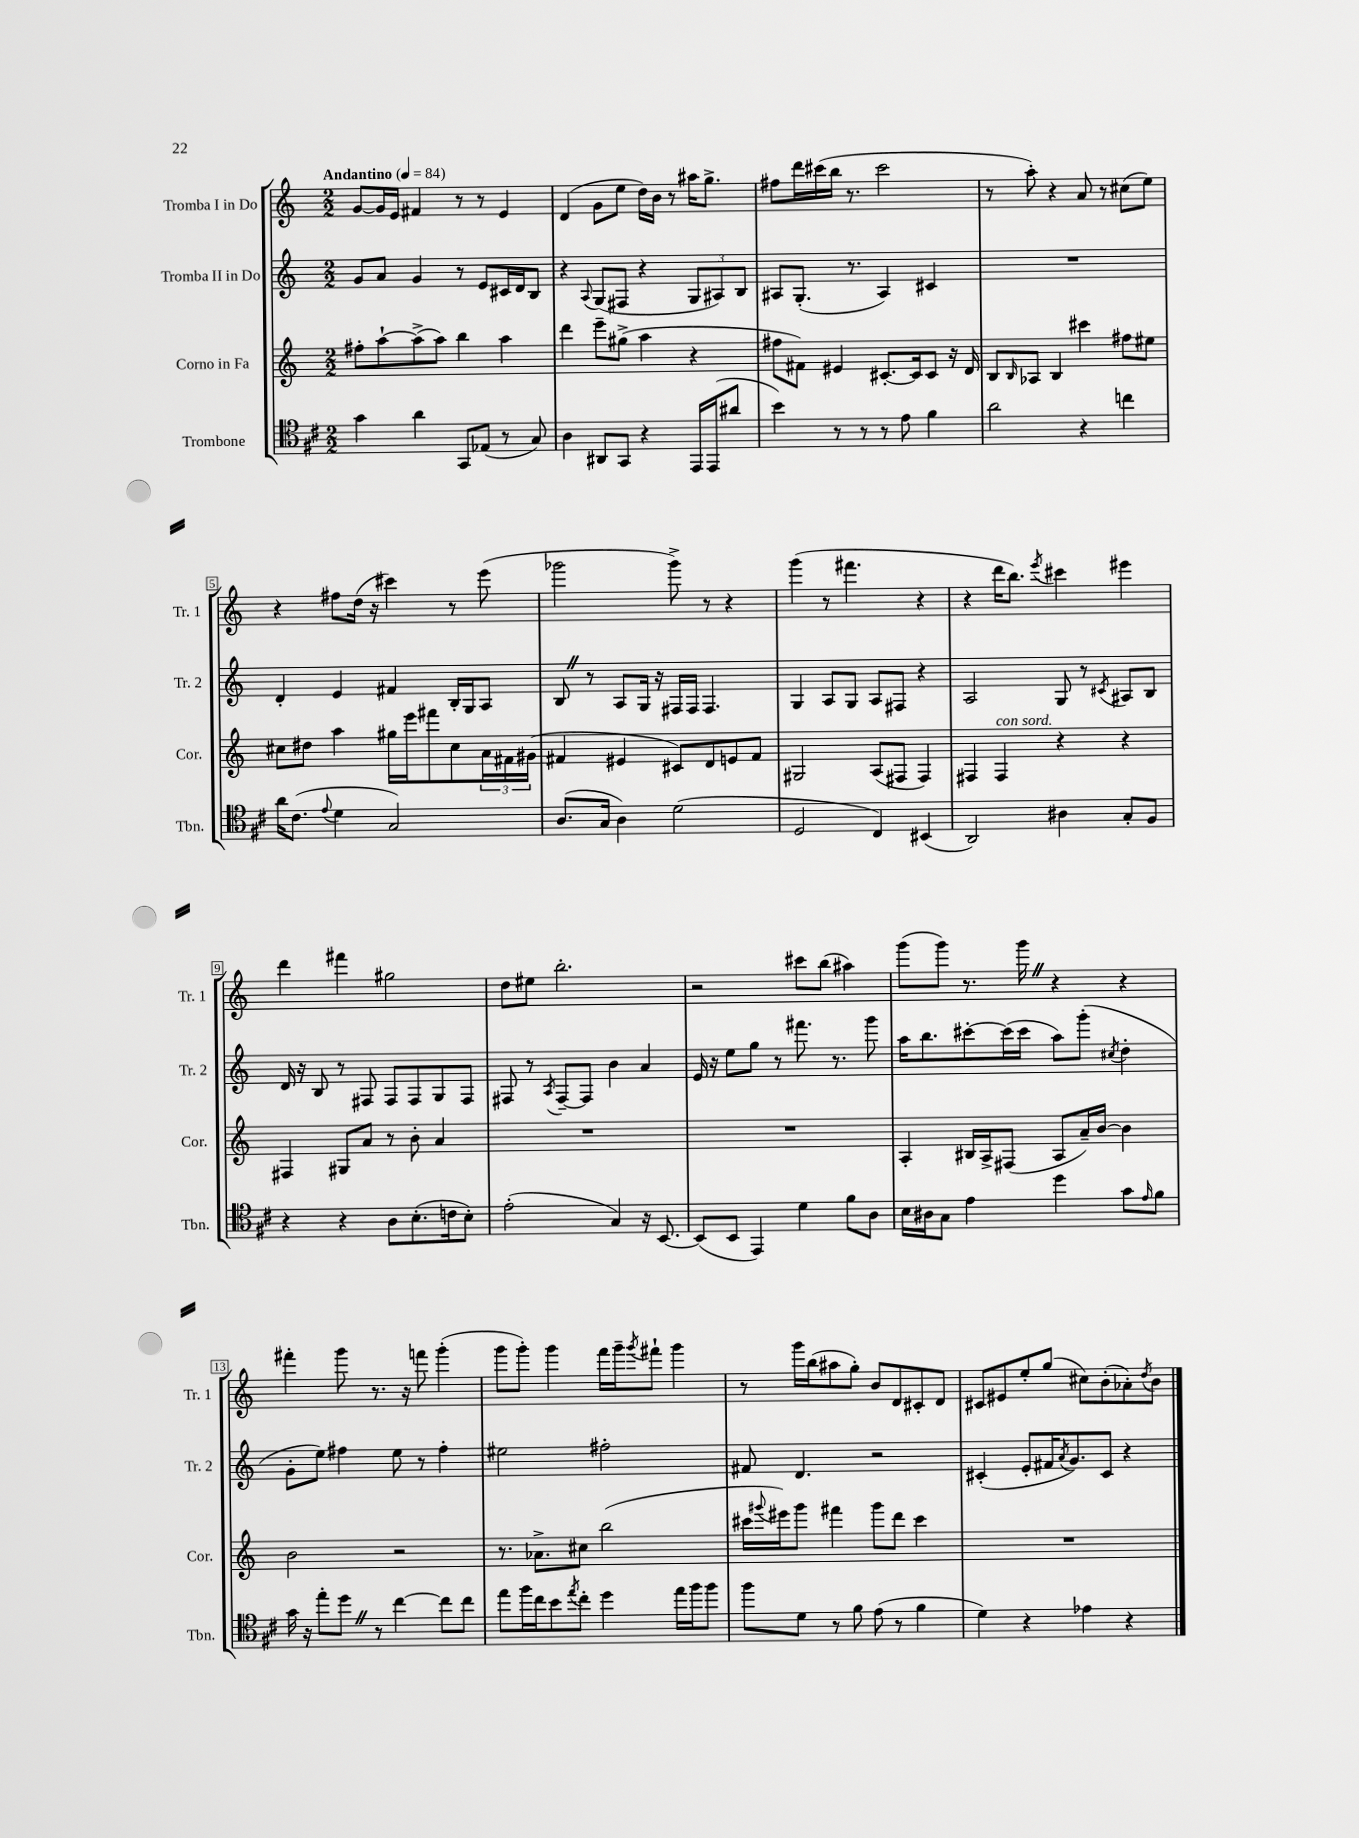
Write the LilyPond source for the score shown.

<<
\new StaffGroup <<
\new Staff = "s0" \with { instrumentName = "Tromba I in Do" shortInstrumentName = "Tr. 1" } {
    \clef treble \key c \major \numericTimeSignature \time 2/2 \tempo "Andantino" 4 = 84
    g'8~ g'16 e'16 fis'4 r8 r8 e'4 |
    d'4( g'8 e''8 d''16) b'16 r8 ais''16 g''8.-> |
    fis''8 d'''16 cis'''16( b''16 r8. cis'''2 |
    r8 a''8-.) r4 a'8 r8 cis''8( e''8) |
    r4 fis''8 d''16( r16 cis'''4) r8 e'''8( |
    ges'''2 ges'''8->) r8 r4 |
    g'''4( r8 fis'''4. r4 |
    r4 d'''16 b''8.) \acciaccatura { e'''8 } cis'''4 eis'''4 |
    d'''4 fis'''4 gis''2 |
    d''8 eis''8 b''2.-. |
    r2 cis'''8 b''8( ais''4) |
    g'''8( g'''8) r8. g'''16 \once \override BreathingSign.text = \markup { \musicglyph "scripts.caesura.straight" } \breathe r4 r4 |
    fis'''4-. g'''8 r8. r16 f'''8 g'''4-.( |
    g'''8 g'''8-.) g'''4 f'''16 g'''16-- \acciaccatura { g'''8 } fis'''8-! g'''4 |
    r8 g'''16 b''16( ais''8 g''8-.) b'8 d'8 cis'8-. d'8 |
    cis'8 eis'8 e''8-. g''8( cis''8) b'8-.( aes'8-.) \acciaccatura { d''8 } b'8 \bar "|." |
}
\new Staff = "s1" \with { instrumentName = "Tromba II in Do" shortInstrumentName = "Tr. 2" } {
    \clef treble \key c \major \numericTimeSignature \time 2/2
    g'8 a'8 g'4 r8 e'8 cis'16 d'16 b8 |
    r4 \appoggiatura { a8 } g8( fis8 r4 \tuplet 3/2 { g8 ais8) b8 } |
    ais8 g8.-.( r8. ais4) cis'4 |
    R1 |
    d'4-. e'4 fis'4 b16-. g16 a8 |
    b8 \once \override BreathingSign.text = \markup { \musicglyph "scripts.caesura.straight" } \breathe r8 a8 g16 r16 fis16 fis16 fis4. |
    g4 a8 g8 a8 fis8 r4 |
    a2 g8 r8 \acciaccatura { cis'8 } ais8 b8 |
    d'16 r16 b8 r8 fis8 fis8 fis8 g8 fis8 |
    fis8 r8 \acciaccatura { a8 } fis8~-- fis8 b'4 a'4 |
    e'16 r16 e''8 g''8 r8 fis'''8. r8. g'''8 |
    a''16 b''8. cis'''8~-. cis'''16( cis'''16 a''8) g'''8-.( \acciaccatura { cis''8 } d''4-. |
    g'8-. e''8) fis''4 e''8 r8 fis''4-. |
    eis''2 fis''2-. |
    fis'8 d'4. r2 |
    cis'4-.( e'8-. fis'16 \acciaccatura { a'8 } g'8.) cis'8 r4 \bar "|." |
}
\new Staff = "s2" \with { instrumentName = "Corno in Fa" shortInstrumentName = "Cor." } {
    \clef treble \key c \major \numericTimeSignature \time 2/2
    fis''8-. a''8~-! a''8->( a''8) b''4 a''4 |
    d'''4 e'''8-- gis''8->( a''4 r4 |
    fis''8 fis'8) eis'4 cis'8.~-. cis'16 cis'8 r16 d'16 |
    b8 \grace { b16 } aes8 b4 cis'''4 fis''8 eis''8 |
    cis''8 dis''8 a''4 gis''16 e'''16 fis'''8 cis''8 \tuplet 3/2 { a'16 fis'16 gis'16( } |
    fis'4 eis'4 cis'8) d'8 e'8 fis'8 |
    gis2 a8( fis8 fis4) |
    fis4 fis4^\markup { \italic "con sord." } r4 r4 |
    fis4 gis8 a'8 r8 b'8-. a'4 |
    R1 |
    R1 |
    a4-. bis16 a16-> fis8( a8 a'16--) b'16~ b'4 |
    b'2 r2 |
    r8. aes'8.-> cis''8 b''2( |
    cis'''16 \appoggiatura { gis'''8 } eis'''16) gis'''8 fis'''4 gis'''8 d'''8 cis'''4 |
    R1 \bar "|." |
}
\new Staff = "s3" \with { instrumentName = "Trombone" shortInstrumentName = "Tbn." } {
    \clef tenor \key d \major \numericTimeSignature \time 2/2
    g'4 a'4 g,8 ees8( r8 g8) |
    a4 ais,8 g,8 r4 e,16 e,16( ais'8 |
    b'4) r8 r8 r8 e'8 fis'4 |
    a'2 r4 c''4 |
    a'16 cis'8.( \appoggiatura { e'8 } d'4 g2) |
    a8.( g16 a4) d'2( |
    d2 cis4) bis,4( |
    a,2) ais4 g8-. fis8 |
    r4 r4 a8 b8.-.( c'16 b8-.) |
    e'2-.( g4) r16 b,8.~ |
    b,8( b,8 e,4) d'4 fis'8 a8 |
    b16 ais16 g8 e'4 d''4 g'8 \grace { e'16 } fis'8 |
    g'16 r16 e''8-. d''8 \once \override BreathingSign.text = \markup { \musicglyph "scripts.caesura.straight" } \breathe r8 cis''4~ cis''8 cis''8 |
    e''8 fis''16 cis''16 b'8 \acciaccatura { e''8 } cis''8-. d''4 e''16 fis''16 fis''8 |
    fis''8 d'8 r8 fis'8 e'8( r8 fis'4 |
    d'4) r4 ees'4 r4 \bar "|." |
}
>>
>>
\layout { \context { \Score \override BarNumber.stencil = #(make-stencil-boxer 0.1 0.3 ly:text-interface::print) } }
